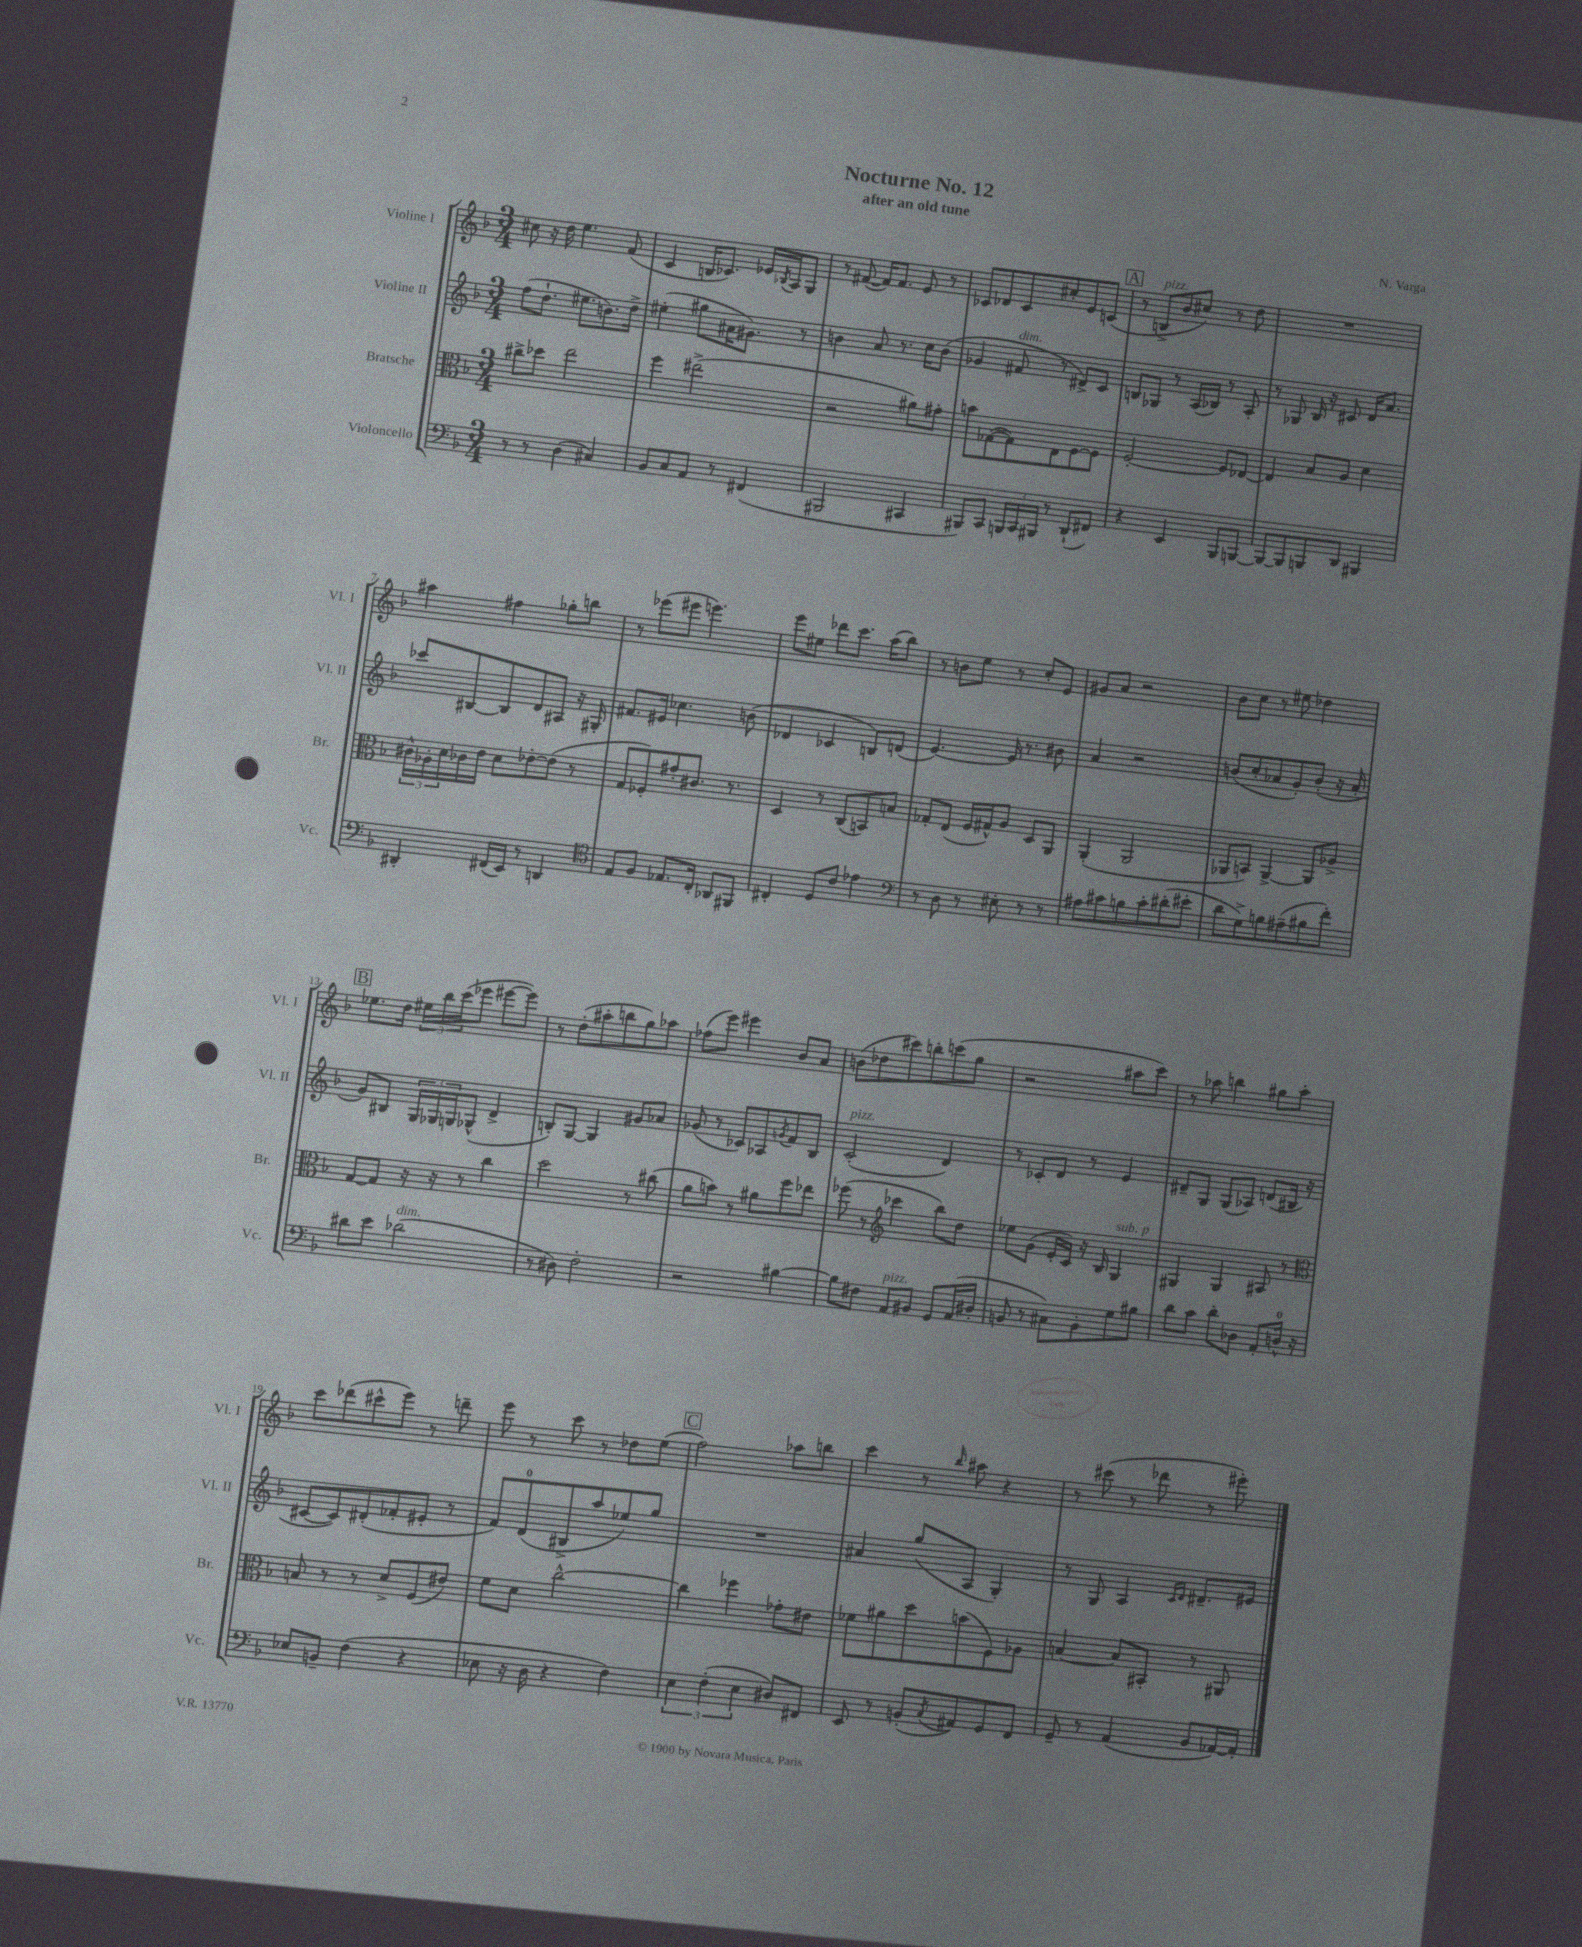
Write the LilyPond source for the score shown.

\header { title = "Nocturne No. 12" composer = "N. Varga" subtitle = "after an old tune" }
<<
\new StaffGroup <<
\new Staff = "s0" \with { instrumentName = "Violine I" shortInstrumentName = "Vl. I" } {
    \clef treble \key f \major \numericTimeSignature \time 3/4
    cis''8 r16 d''16 e''4. f'8( |
    c'4 b16 ces'8.) ees'16 \acciaccatura { bes8 } a16 g8 |
    r8 fis'8~( fis'16) fis'8. e'8 r8 |
    ces'8 des'8 ces'8 cis''8-. e'8 c'8( |
    \mark \markup { \box "A" } r8 b8->^\markup { \italic "pizz." } bes'8 cis''8) r8 d''8 |
    R2. |
    ais''4 fis''4 ges''8-. b''8 |
    r8 ees'''8( eis'''8 e'''4.) |
    e'''8 eis''8 des'''8 c'''8. a''16( bes''8) |
    r8 b'8 e''8 r8 c''8-. e'8 |
    gis'8 a'8 r2 |
    bes'8 c''8 r8 eis''8 des''4 |
    \mark \markup { \box "B" } ees''8. d''16 \tuplet 3/2 { eis''16 bes''16 c'''16( } ees'''8 eis'''8~ eis'''8) |
    r8 d''8-.( ais''8-. b''8 g''8) aes''8 |
    fes''8( e'''8) eis'''4 bes'8 a'8 |
    b'8( des''8 cis'''8) b''8-. c'''8( g''8 |
    r2 ais''8 c'''8) |
    r8 aes''8 b''4 gis''8 aes''8-. |
    c'''8 des'''8( cis'''8-^ e'''8) r8 d'''8-- |
    e'''8 r8 c'''8 r8 des''8 e''8( |
    \mark \markup { \box "C" } f''2) aes''8 b''8 |
    c'''4 r8 \grace { bes''16 } ais''8 r4 |
    r8 cis'''8( r8 des'''8 r8 eis'''8-.) \bar "|." |
}
\new Staff = "s1" \with { instrumentName = "Violine II" shortInstrumentName = "Vl. II" } {
    \clef treble \key f \major \numericTimeSignature \time 3/4
    f''8( d''8.-! eis''8. b'8.) d''16-> |
    eis''4-.( gis''8 ais'16 gis'8.) r8 |
    b'4 a'8 r8. c''16 b'8( |
    ges'4 fis'8^\markup { \italic "dim." } r8 dis'8->) c'8 |
    \mark \markup { \box "A" } b8 ges8 r8 a16( bes16) r8 a8-. |
    r8 ges8 bes16 r16 cis'8 d'16 a'8. |
    ces'''8 bis8~ bis8 d'8 ais8 r16 gis16-. |
    fis'8. eis'16 ces''4. b'8( |
    des'4 ces'4 b8) d'8( |
    e'4.~) e'16 r8. bis'8 |
    a'4 r2 |
    b'8( c''8-. aes'8 g'8-.) b'8-.( r16 aes'16-. |
    \mark \markup { \box "B" } g'8) bis8 \tuplet 3/2 { g16 ges16 g16 } ges8-^( d'4-> |
    b8-.) g8~ g4 gis'8 aes'8 |
    ges'8( r8 ces'8) aes8 \acciaccatura { g'8 } f'8 bes8 |
    c'2-.^\markup { \italic "pizz." }( d'4) |
    r8 ces'8-. d'8 r8 e'4 |
    dis'8-- g8 g8( aes8) d'8( bis16 r16 |
    cis'8~ cis'8) dis'8-.( fes'8-. eis'8-. r8 |
    f'8) d'8-0( bis8-> a''8 ees''8) g''8 |
    \mark \markup { \box "C" } R2. |
    ais'4 g''8( a8 g4-.) |
    r8 g8 a4 \grace { c'16 d'16 } dis'8.-- eis'16 \bar "|." |
}
\new Staff = "s2" \with { instrumentName = "Bratsche" shortInstrumentName = "Br." } {
    \clef alto \key f \major \numericTimeSignature \time 3/4
    cis''8-> des''8 e''2 |
    f''4 eis''2->( |
    r2 ais'8) gis'8-. |
    b'8 ges8~( ges8) e8 f8~ f8 |
    \mark \markup { \box "A" } f2~-. f8 ees8~ |
    ees4 bes8 a8 d'4 |
    \tuplet 3/2 { cis'16-^ aes16-. d'16 } ces'16 e'16 d'8 ees'8~-. ees'8( r8 |
    g8 fes8-.) gis'8-. cis'8. r8. |
    d4 r8 c8( b,8) b8 |
    ges8-. e8( f16 gis16-^) a8 d8 a,8 |
    a,4-.( a,2 |
    aes,8 b,8) aes,4~-> aes,8 aes8-> |
    \mark \markup { \box "B" } g8~ g8 r16 r16 r8 c''4 |
    d''2 r8 cis''8( |
    a'8 b'8) r8 ais'8 f''8 ees''8 |
    fes''8( r8 \clef treble ces'''4 bes''8) d''8 |
    ees''8 g'8( e'16-. c'16) r16 bes16 g4^\markup { \italic "sub. p" } |
    gis4 gis4 ais8 r8 |
    \clef alto b8 r8 r8 d'8-> f8( eis'8) |
    f'8 d'8 c''2~-^ |
    \mark \markup { \box "C" } c''4 fes''4 ges'8-. eis'8 |
    fes'8 ais'8 d''8 b'8( f8) aes8 |
    b4~ b8 bis,8-. r8 ais,8 \bar "|." |
}
\new Staff = "s3" \with { instrumentName = "Violoncello" shortInstrumentName = "Vc." } {
    \clef bass \key f \major \numericTimeSignature \time 3/4
    r8 r8 d4( cis4) |
    bes,8 c8 a,8 r8 fis,4( |
    bis,,2 cis,4 |
    bis,,8) c,8 \tuplet 3/2 { b,,16 c,16 bis,,16 } r8 d,8-!( fis,8) |
    \mark \markup { \box "A" } r4 e,4 bes,,8 b,,8~ |
    b,,8~ b,,8 b,,8 d,8 bis,,4 |
    dis,4-. fis,16( e,16) r8 d,4 |
    \clef tenor e8 f8 ees8. c16-. aes,8 fis,8 |
    cis4-. d8 c'8 ees'4 |
    \clef bass r8 d8 r8 eis8-. r8 r8 |
    ais8 cis'8 b8 cis'8-. dis'8-.( eis'8-. |
    d'8 g8->) b8 ais8--( bis8 f'8-.) |
    \mark \markup { \box "B" } dis'8 e'8 des'2^\markup { \italic "dim." }( |
    r8 dis8) f2-. |
    r2 bis4~ |
    bis8 fis8 a,8^\markup { \italic "pizz." } bis,8 g,8 a,16( dis16-. |
    b,8 r8 cis8) b,8-. g8 bis8 |
    d'8 c'8 d'8-. des8 a,8-. d16-0-^ r16 |
    ees8 b,8-- f4( r4 |
    ees8 r16 d16 r4 f4) |
    \mark \markup { \box "C" } \tuplet 3/2 { e4 f4-.( e4 } dis8) fis,8 |
    e,8 r8 b,8-.( \acciaccatura { c8 } ais,8) g,8 f,8 |
    g,8-- r8 a,4( bes,8 aes,16~) aes,16-. \bar "|." |
}
>>
>>
